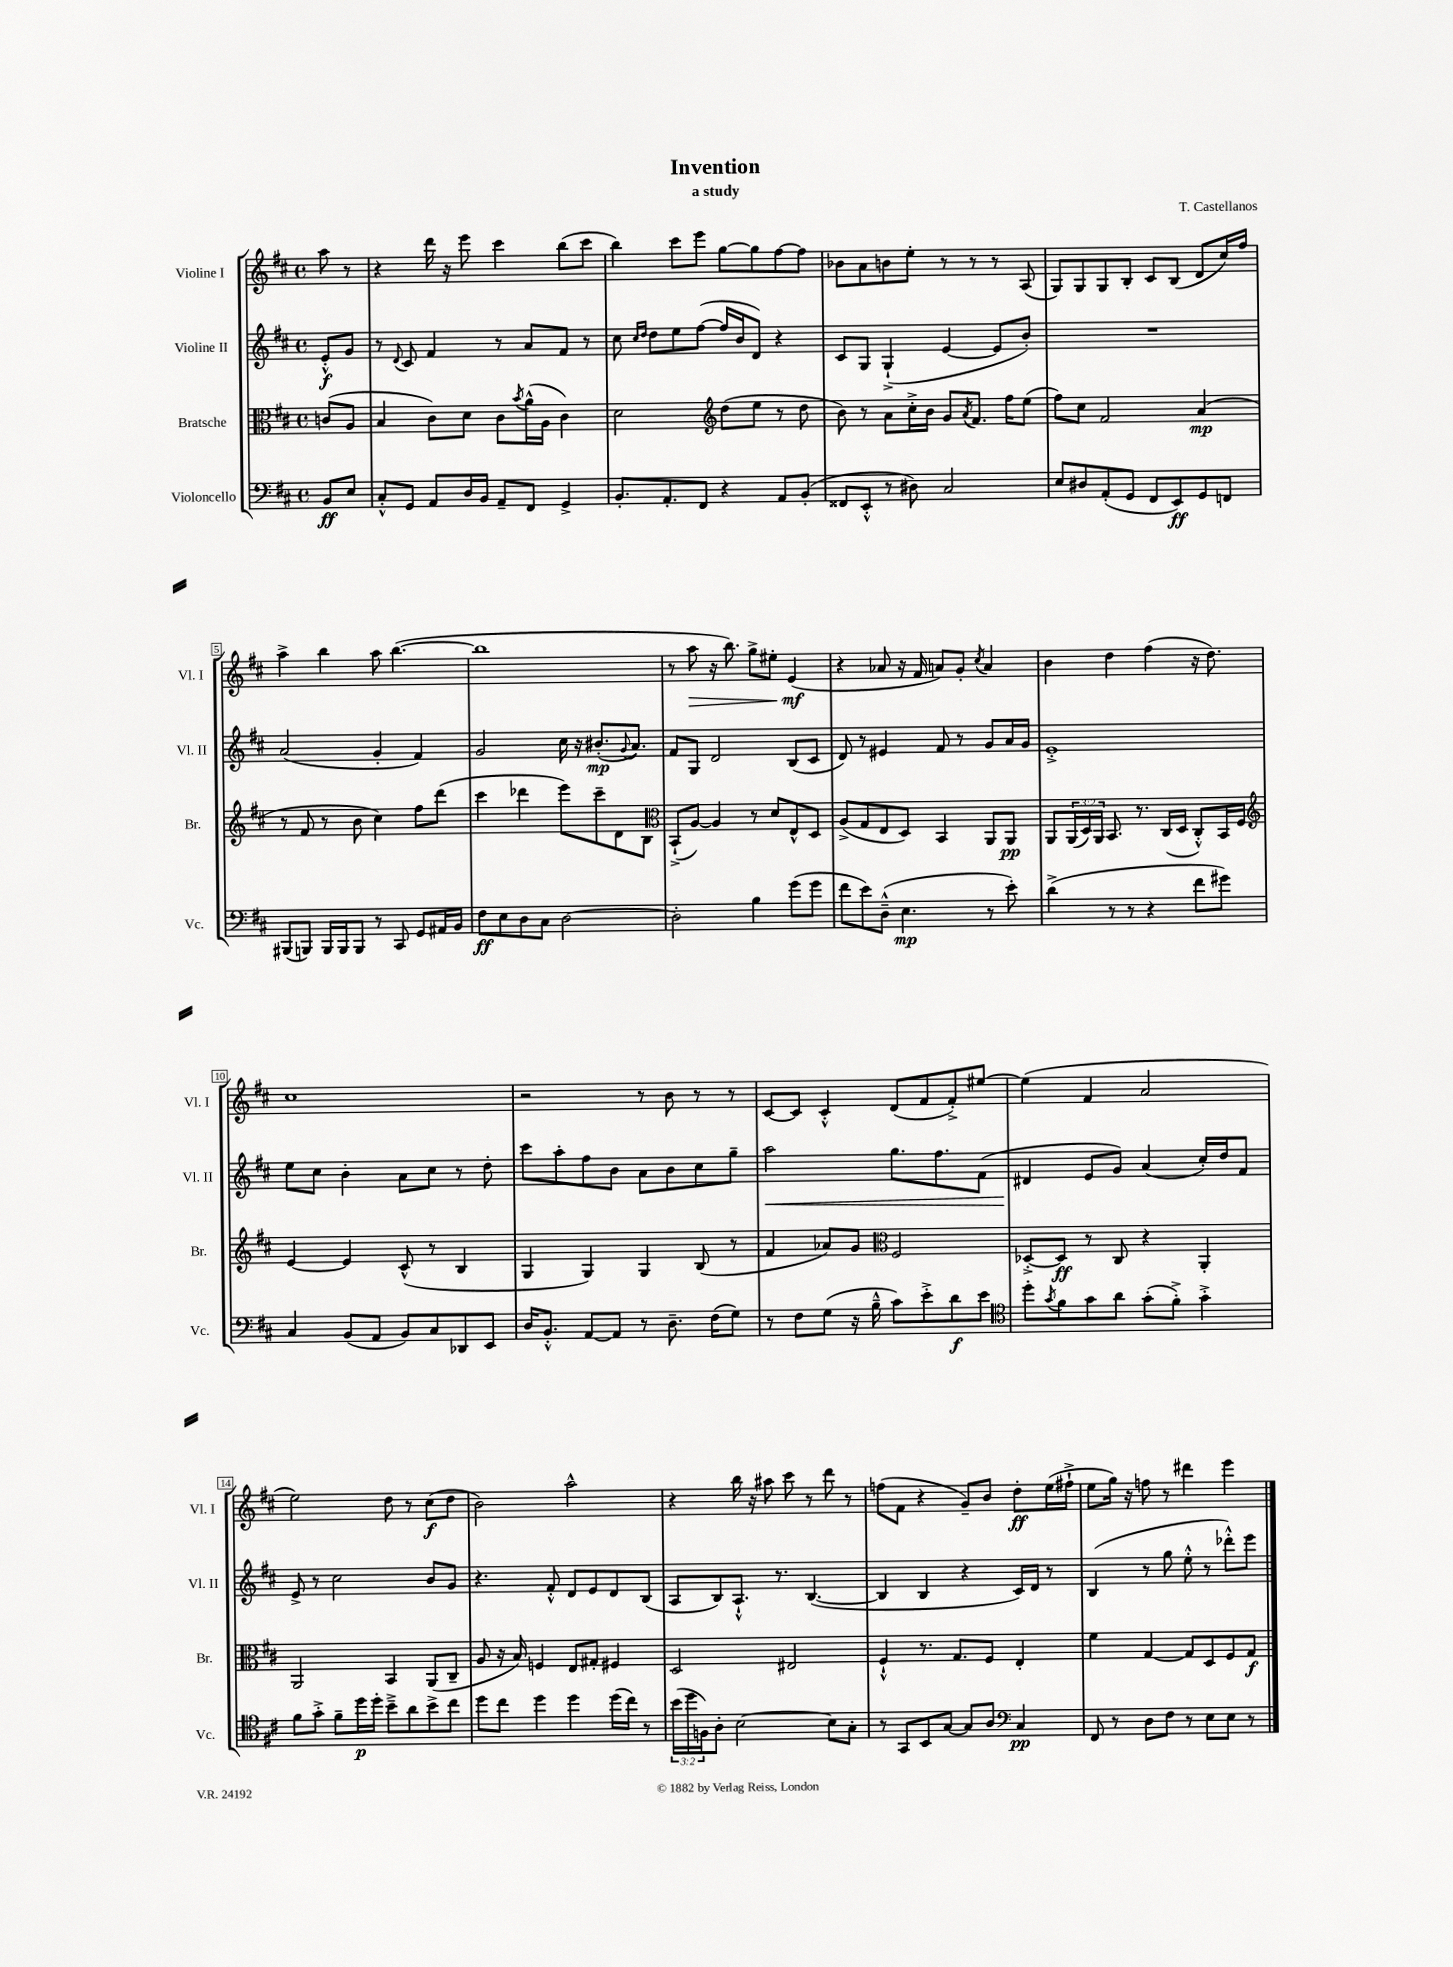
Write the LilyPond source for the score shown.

\header { title = "Invention" composer = "T. Castellanos" subtitle = "a study" }
<<
\new StaffGroup <<
\new Staff = "s0" \with { instrumentName = "Violine I" shortInstrumentName = "Vl. I" } {
    \clef treble \key d \major \defaultTimeSignature \time 4/4 \partial 4
    a''8 r8 |
    r4 d'''16 r16 e'''8 cis'''4 b''8( cis'''8 |
    b''4) cis'''8 e'''8 g''8~ g''8 fis''8~ fis''8 |
    bes'8 a'8 b'8 e''8-. r8 r8 r8 a8( |
    g8) g8 g8 b8-. cis'8 b8( d'8 cis''16) fis''16 |
    a''4-> b''4 a''8 b''4.~( |
    b''1 |
    r8 a''8\> r16 b''8.) g''8-> eis''8-. e'4\mf\!( |
    r4 aes'8 r16 fis'16 a'8) g'8-. \acciaccatura { cis''8 } a'4 |
    b'4 d''4 fis''4( r16 d''8.) |
    cis''1 |
    r2 r8 b'8 r8 r8 |
    cis'8~ cis'8 cis'4-.-^ d'8( fis'8 fis'8-.->) eis''8~ |
    eis''4( fis'4 a'2 |
    e''2) d''8 r8 cis''8\f( d''8 |
    b'2) a''2-^ |
    r4 b''16 r16 ais''8 cis'''8 r8 d'''8 r8 |
    f''8( fis'8 r4 g'8--) b'8 d''8-.\ff e''16( fis''16-!-> |
    e''8 g''16) r16 f''8 r8 dis'''4 e'''4 \bar "|." |
}
\new Staff = "s1" \with { instrumentName = "Violine II" shortInstrumentName = "Vl. II" } {
    \clef treble \key d \major \defaultTimeSignature \time 4/4 \partial 4
    e'8-.-^\f g'8 |
    r8 \appoggiatura { d'8 } cis'8 fis'4 r8 a'8 fis'8 r8 |
    cis''8 \grace { cis''16 d''16 } d''8 e''8 fis''8~( fis''16 b'16 d'8) r4 |
    cis'8 g8 g4-!->( e'4~ e'8 b'8-.) |
    R1 |
    a'2( g'4-. fis'4) |
    g'2 cis''16 r16 bis'8.-.\mp( \appoggiatura { g'8 } a'8.) |
    fis'8 g8 d'2 b8( cis'8 |
    d'8) r8 eis'4 fis'8 r8 g'8 a'16 g'16 |
    e'1-.-> |
    e''8 cis''8 b'4-. a'8 cis''8 r8 d''8-. |
    cis'''8 a''8-. fis''8 b'8 a'8 b'8 cis''8 g''8-- |
    a''2\< g''8. fis''8. fis'8( |
    dis'4\! e'8 g'8) a'4( cis''16-.) d''16 fis'8 |
    e'8-> r8 cis''2 b'8 g'8 |
    r4. fis'8-.-^ d'8 e'8 d'8 b8( |
    a8 b8) a8.-!-^ r8. b4.~( |
    b4 b4 r4 cis'16) d'16 r8 |
    b4( r8 g''8 e''8-.-^ r8 des'''8-.-^) e'''8 \bar "|." |
}
\new Staff = "s2" \with { instrumentName = "Bratsche" shortInstrumentName = "Br." } {
    \clef alto \key d \major \defaultTimeSignature \time 4/4 \override Staff.TupletNumber.text = #tuplet-number::calc-fraction-text \partial 4
    c'8( a8 |
    b4 cis'8) d'8 cis'8 \acciaccatura { b'8 } a'16-^( a16 cis'4) |
    d'2 \clef treble d''8( e''8 r8 d''8 |
    b'8) r8 a'8 cis''16-.-> b'16 g'8 \acciaccatura { a'8 } fis'8. fis''16 e''8( |
    fis''8) cis''8 fis'2 a'4\mp( |
    r8 fis'8 r8 b'8 cis''4) fis''8 d'''8( |
    cis'''4 des'''4 e'''8) cis'''8-- d'8 b8 |
    \clef alto b,8-!->( a8~) a4 r8 d'8 e8-^ d8 |
    a8->( g8 e8 d8) b,4 a,8 a,8\pp |
    a,8 \tuplet 3/2 { a,16( d16) a,16 } b,8. r8. cis16( d16 cis8-.-^) b,16 fis16 |
    \clef treble e'4~ e'4 cis'8-^( r8 b4 |
    g4 g4) g4 b8( r8 |
    fis'4 aes'8) g'8 \clef alto fis2 |
    des8~-.-> des8\ff r8 cis8 r4 a,4-. |
    a,2 b,4 a,8( cis8-- |
    a8 r16 b16) f4 e8 gis8-. fis4 |
    d2 eis2 |
    fis4-!-^ r8. g8. fis8 e4-. |
    fis'4 g4~ g8 d8 fis8 g8\f \bar "|." |
}
\new Staff = "s3" \with { instrumentName = "Violoncello" shortInstrumentName = "Vc." } {
    \clef bass \key d \major \defaultTimeSignature \time 4/4 \override Staff.TupletNumber.text = #tuplet-number::calc-fraction-text \partial 4
    b,8\ff e8 |
    cis8-.-^ g,8 a,8 d16 b,16 a,8-- fis,8 g,4-> |
    b,8.-. a,8.-. fis,8 r4 a,8 b,8-.( |
    fisis,8 e,8-.-^ r8 dis8) cis2 |
    e8 dis8 a,8-.( g,8 fis,8 e,8\ff) g,8 f,8 |
    bis,,8( b,,8) b,,16 b,,16 b,,8 r8 cis,8 g,8 ais,16 b,16 |
    fis8\ff e8 d8 cis8 d2~ |
    d2-. b4 g'8( g'8 |
    fis'8 e'8) d8---^( e4.\mp r8 e'8-.) |
    d'4->( r8 r8 r4 fis'8 gis'8) |
    cis4 b,8( a,8 b,8) cis8 des,8 e,8 |
    d16 b,8.-.-^ a,8~ a,8 r8 d8.-- fis16( g8) |
    r8 fis8 g8( r16 b16---^ cis'8) e'8-.-> d'8\f e'8 |
    \clef tenor d''8-. \acciaccatura { g'8 } fis'8 g'8 a'8 g'8-.( fis'8-.->) g'4-.-> |
    fis'8 g'8-.-> fis'8-- d''16\p d''16-. b'8---> a'8 b'8-> cis''8 |
    d''8 cis''8 d''4 d''4 d''16( cis''16) r8 |
    \tuplet 3/2 { b'16( d''16 f16) } a8-. b2~ b8 g8-. |
    r8 g,8 b,8 g8~ g8 a8 \clef bass cis4\pp |
    fis,8 r8 d8 fis8 r8 e8 e8 r8 \bar "|." |
}
>>
>>
\layout { \context { \Score \override BarNumber.stencil = #(make-stencil-boxer 0.1 0.3 ly:text-interface::print) } }
